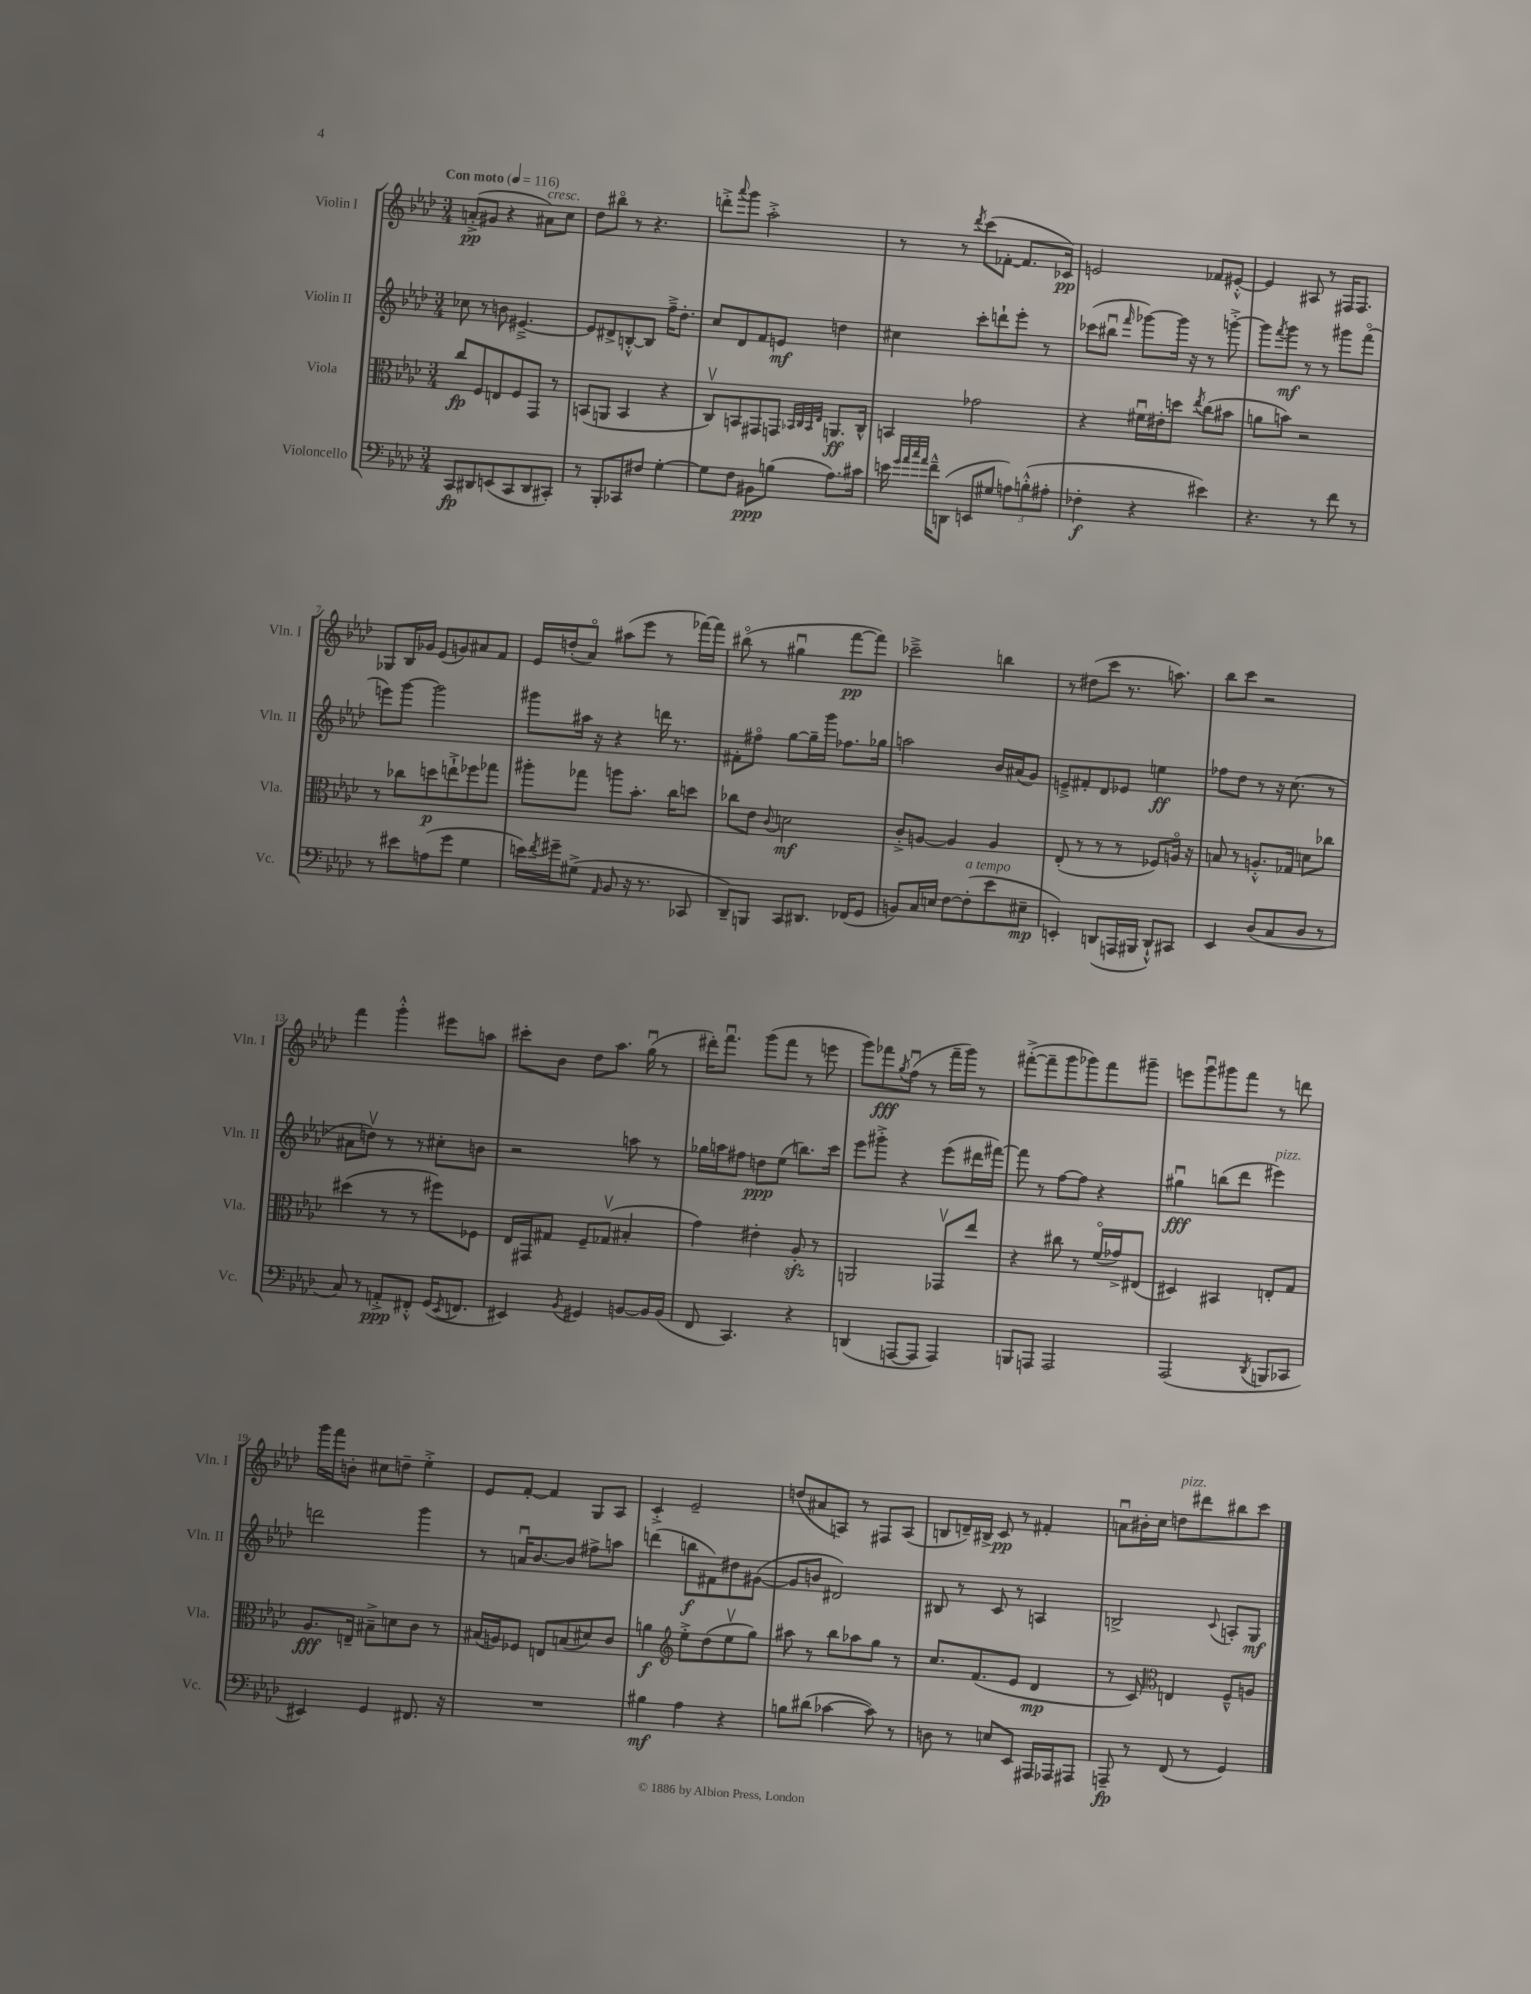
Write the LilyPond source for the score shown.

<<
\new StaffGroup <<
\new Staff = "s0" \with { instrumentName = "Violin I" shortInstrumentName = "Vln. I" } {
    \clef treble \key aes \major \numericTimeSignature \time 3/4 \tempo "Con moto" 4 = 116
    a'8-.->\pp( gis'8 r4 ais'8^\markup { \italic "cresc." }) c''8 |
    des''8 bis''8\flageolet r8 r4. |
    d'''8-.-> \appoggiatura { aes'''8 } g'''8 aes''2-.-> |
    r8 r8 \acciaccatura { des'''8 } c'''8( fes'8~-. fes'8. ces'16\pp) |
    e'2 fes'8 eis'8~-.-^ |
    eis'4 ais8 r8 fis16 fis8. |
    ges8 bes16 ges'16 ees'8( g'8) ais'8 f'8 |
    ees'16 d''16-.( aes'8\flageolet) ais''8( ees'''8 r8 fes'''16~) fes'''16 |
    bis''8\flageolet( r8 gis''4\downbow f'''8~\pp f'''8) |
    ces'''2---> b''4 |
    r8 dis''8( c'''8 r8. a''8.) |
    bes''8 c'''8 r2 |
    f'''4 g'''4-.-^ eis'''8 a''8 |
    cis'''8-. bes'8 des''8 aes''8. g''16\downbow( r8 |
    dis'''16-.) f'''8.\downbow g'''8( f'''8 r8 e'''8 |
    g'''8) fes'''8\fff \acciaccatura { g''8 } f''8\downbow( r8 fes'''16-- g'''16) r8 |
    fis'''8~-.->( fis'''8-- g'''8 ges'''8) fis'''8 gis'''8-- |
    e'''8 g'''8\downbow gis'''8 f'''8 r8 d'''8 |
    g'''16 f'''16 b'8-. cis''8 d''8-- ees''4-.-> |
    ees'8 f'8~-. f'4 g8 aes8 |
    c'4-.-> ees'2-- |
    d''8( ais'8 a8) r8 fis8 a8( |
    b8 d'16--) bis16-> c'8\pp r8 fis'4-. |
    a'8\downbow bis'16-. c''16 d''8^\markup { \italic "pizz." } dis'''8 bis''8 c'''8 \bar "|." |
}
\new Staff = "s1" \with { instrumentName = "Violin II" shortInstrumentName = "Vln. II" } {
    \clef treble \key aes \major \numericTimeSignature \time 3/4
    ces''8 r8 b'8 eis'4.~---> |
    eis'8 dis'8-> b8~-.-^ b8 f''16---> des''8.-. |
    c''8 des'8 f'8 e'8\mf d''4 |
    cis''4 c'''8-. d'''8-! ees'''8-. r8 |
    ces'''8( bis''8\downbow \grace { f'''16 } ges'''8~) ges'''16 r16 r8 g'''8~-.-> |
    g'''8 \acciaccatura { f'''8 } g'''8\mf r8 r8 gis'''8 f'''8\flageolet( |
    e'''8) g'''8~ g'''2 |
    gis'''8 ais''16 r16 r4 d'''16 r8. |
    fis'8-. fis''8\flageolet g''8~ g''16-- g'''16 fes''8. ges''16 |
    a''2 bes'16 ais'16( g'8) |
    e'8---> fis'8-. des'8 ees'8 e''4\ff |
    fes''8 des''8 r8 r16 c''8.( r8 |
    ais'8 d''8\upbow) r8 r8 cis''8-. b'8 |
    r2 a''8 r8 |
    ges''16 a''16 fis''8 d''8\ppp ees''8( b''8.) c'''16 |
    ees'''8 gis'''8-.-> r4 ees'''8( dis'''16 fis'''16~) |
    fis'''8 r8 f''8~ f''8 r4 |
    gis''4\downbow\fff b''8( des'''8 eis'''4^\markup { \italic "pizz." }) |
    d'''2 g'''4 |
    r8 a'16\downbow bes'8.~ bes'8 fis''8-> a''8 |
    d'''4( b''8\f fis'8) dis''8 gis'8~( |
    gis'8 b'8 dis'2) |
    bis8 r8 c'8 r8 a4 |
    b2-> \appoggiatura { c'8 } a8-. g8\mf \bar "|." |
}
\new Staff = "s2" \with { instrumentName = "Viola" shortInstrumentName = "Vla." } {
    \clef alto \key aes \major \numericTimeSignature \time 3/4
    c''8\fp f8 e8 f8 g,8 r8 |
    b,8( a,8 b,4 r4 |
    c8\upbow) b,8 gis,8 g,8 \grace { bes,32 c32 bes,32 ees32 } a,8.\ff c16-^ |
    b,4 ges'2 |
    r4 fis'16\downbow eis'16-. d''8 \acciaccatura { ees''8 } c''8( bis'8 |
    a'8 b'8) r2 |
    r8 ces''8 d''8\p e''8-!-> fes''8 ges''8 |
    ais''8-. ges''8 a''8 bes'8.-. c''16 d''8 |
    ces''8 ees'8 \appoggiatura { c'8 } d'2\mf |
    c'8-.-> a8~ a4 a4 |
    ees8-.( r8 r8 r8 fes8) a16\flageolet r16 |
    b8 r8 a8.-.-^ ges16 d'8 ces''8 |
    dis''4( r8 r8 fis''8) fes8 |
    ees16 gis,16 gis8 f8-- ges8\upbow( bis4-. |
    g'4) eis'4-. aes8-.\sfz r8 |
    a,2 ges,8\upbow ees''8 |
    r4 cis''8 r8 f'16\flageolet( ges'16->) eis8( |
    dis4) bis,4 e8-. g8 |
    aes8.\fff e16-- bis8---> d'8 c'8 r8 |
    bis16( a16) fes8 e8 b8( dis'8) c'8 |
    a'4\f \clef treble ees''8-.-> des''8( ees''8\upbow g''8) |
    ais''8 r8 bes''8 aes''8 g''8 r8 |
    c''8. f'8.( ees'8 des'4\mp |
    r8 c'8) \clef alto e4 f8---^ a8 \bar "|." |
}
\new Staff = "s3" \with { instrumentName = "Violoncello" shortInstrumentName = "Vc." } {
    \clef bass \key aes \major \numericTimeSignature \time 3/4
    c,8\fp dis,8 e,8( c,8 dis,8 cis,8-.) |
    r8 bes,,8-. ces,8 fis8 g4~-. |
    g8 f8 bis,8\ppp b8( aes8.) cis'16 |
    e'16 \grace { g'32 aes'32 c''32 aes'32 } f'16---^ d,8( e,8 gis8 \tuplet 3/2 { a8) b8-.-^( ais8-. } |
    fes4-.\f r4 eis'4) |
    r4. r8 f'8 r8 |
    r8 eis'8 a8( g'8 g4 |
    e'16) \acciaccatura { f'8 } gis'16-- gis8->( \grace { aes,16 } bes,8 r16 r8. ces,8 |
    des,8--) b,,8 c,8 dis,8. fes,16( g,8 |
    b,8) c16 e16 f8~ f8-.^\markup { \italic "a tempo" }( ees'8 eis8--\mp |
    e,4-.) d,8( a,,16 bis,,16 d,8-!-^) cis,8 |
    ees,4 des8( c8 des8 r8 |
    c8) r8 a,8-.->\ppp fis,8-.-^ g,16( \acciaccatura { ees,8 } f,8. |
    eis,4) \acciaccatura { bes,8 } gis,4 b,8~ b,16 b,16( |
    f,8 c,4.) r4 |
    d,4( a,,8~ a,,8 a,,4) |
    b,,8 a,,8 a,,2 |
    aes,,2( \acciaccatura { des,8 } b,,8 ces,8 |
    eis,4) g,4 fis,8. r16 |
    R2. |
    bis4\mf aes4 r4 |
    b8 dis'8( ces'4~ ces'8) r8 |
    d8 r8 e8 ees,8 ais,,16 aes,,16 ais,,8 |
    a,,8--\fp r8 f,8( r8 g,4) \bar "|." |
}
>>
>>
